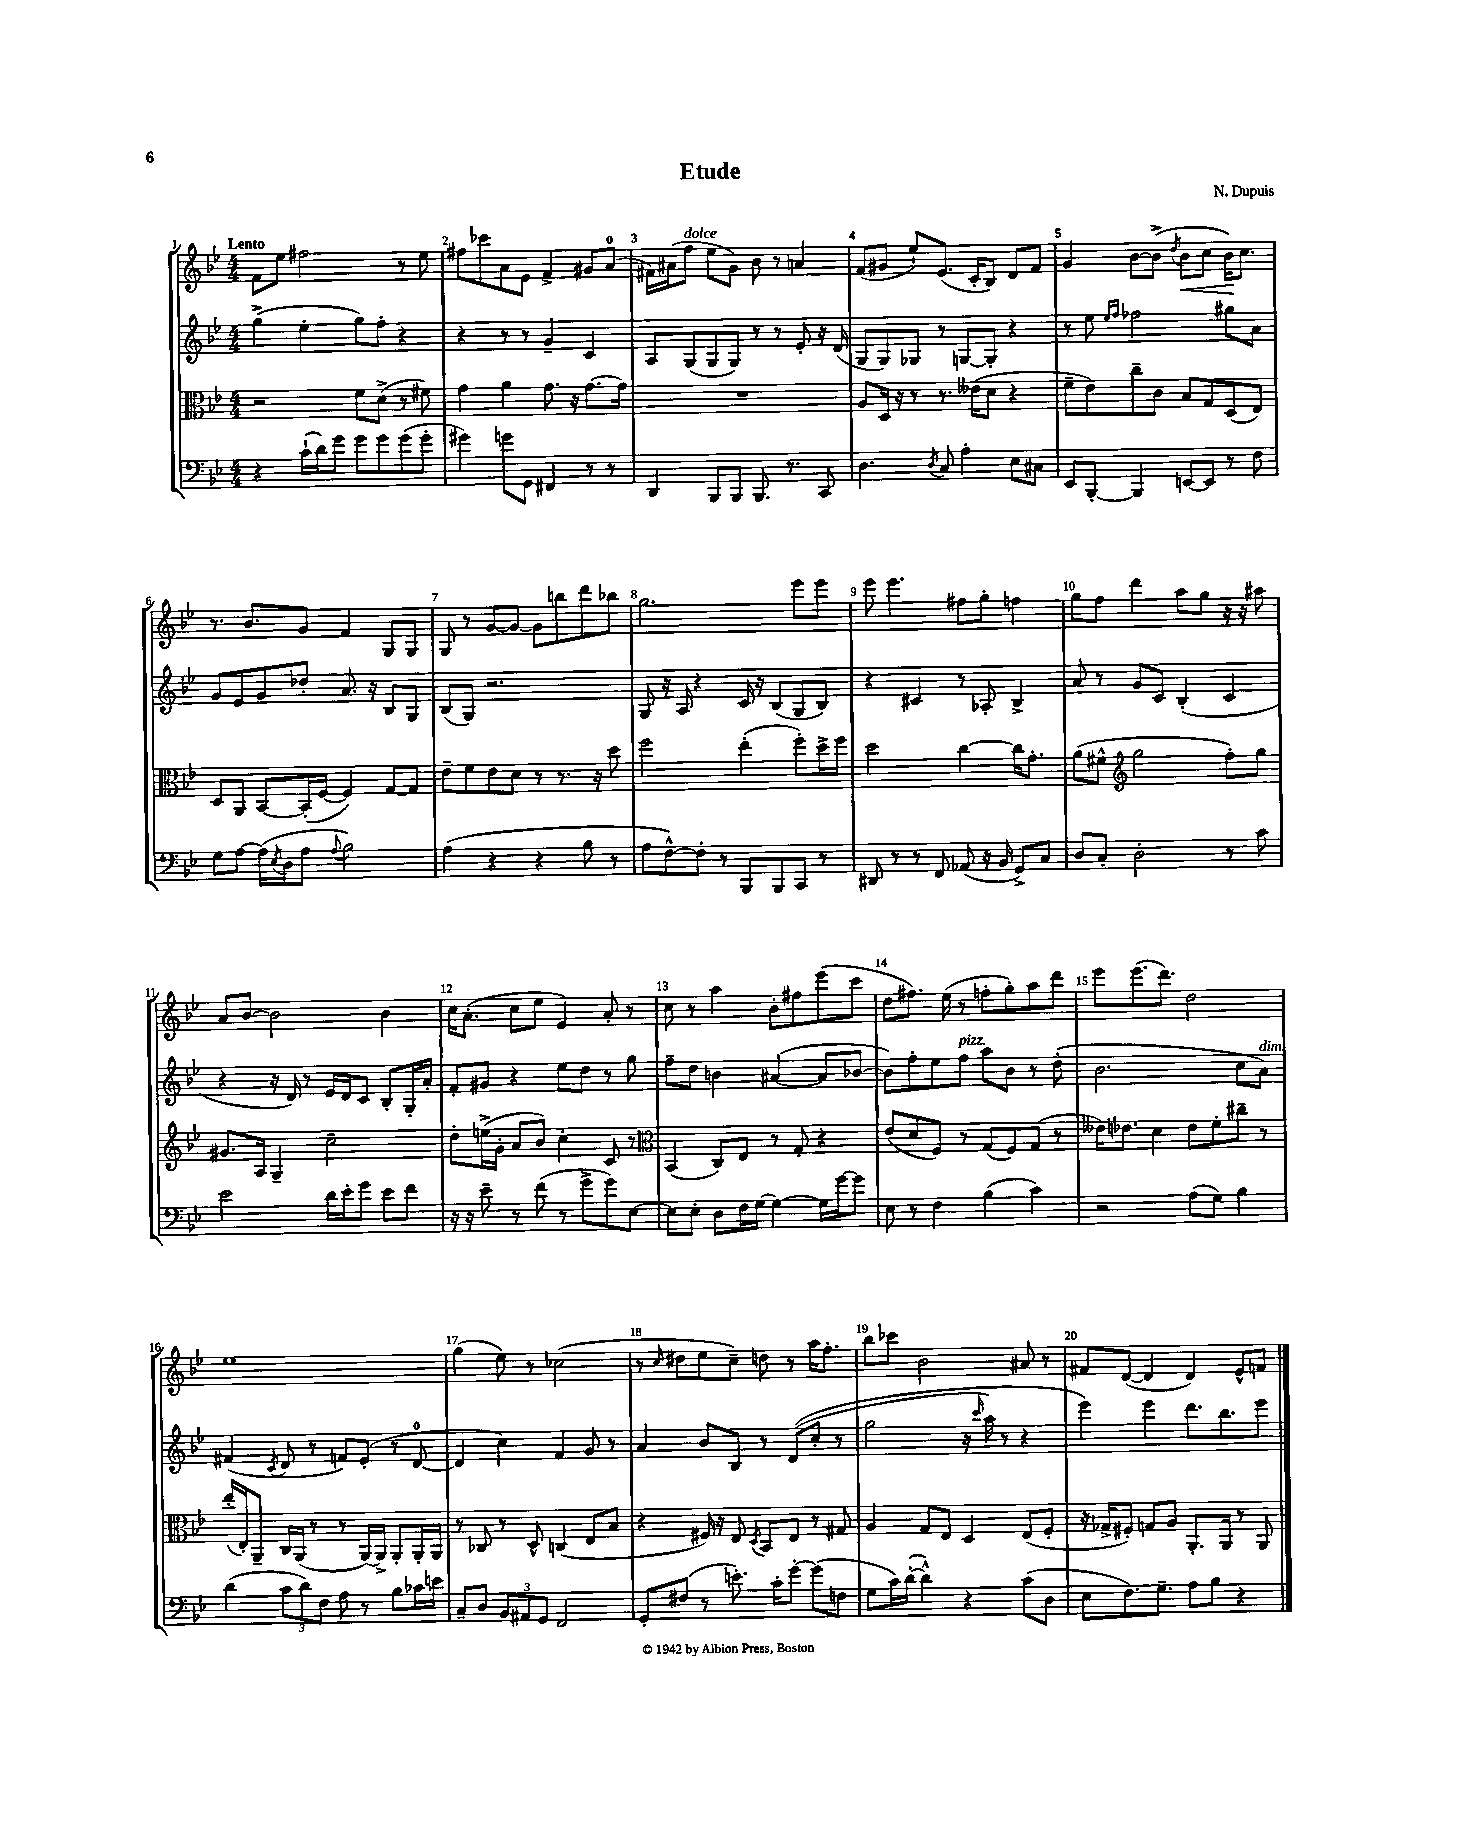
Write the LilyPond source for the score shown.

\header { title = "Etude" composer = "N. Dupuis" }
<<
\new StaffGroup <<
\new Staff = "s0" {
    \clef treble \key bes \major \numericTimeSignature \time 4/4 \tempo "Lento"
    f'8 ees''8 fis''2 r8 ees''8 |
    fis''8 ces'''8 a'8 ees'8 f'4-> gis'8 a'8-0( |
    fis'16) ais'16( f''8^\markup { \italic "dolce" } ees''8 g'8) bes'8 r8 a'4 |
    f'8( gis'8 ees''8-!) ees'8.( c'16-. bes8) d'8 f'8 |
    g'4 bes'8~ bes'8->( \acciaccatura { d''8 } bes'8\< c''8 bes'16\!) c''8. |
    r8. bes'8. g'8 f'4 g8 g8 |
    g8 r8 g'8~ g'8~ g'8 b''8 d'''8 bes''8 |
    g''2. ees'''8 ees'''8 |
    ees'''8 ees'''4. fis''8 g''8-. f''4 |
    g''8 f''8 d'''4 a''8 g''8 r16 r16 ais''8 |
    a'8 bes'8~ bes'2 bes'4 |
    c''16 a'8.-.( c''8 ees''8 ees'4) a'8-. r8 |
    c''8 r8 a''4 bes'8-. fis''8 ees'''8( c'''8 |
    d''8 fis''8.) ees''16( r8 f''8-. g''8-.) a''8 d'''8 |
    ees'''8 ees'''8.( d'''8.) d''2 |
    ees''1 |
    g''4( ees''8) r8 ces''2( |
    r8 \grace { c''16 } dis''8 ees''8 c''8--) d''8 r8 a''16 f''8.-. |
    bes''8 ces'''8 bes'2 ais'8 r8 |
    fis'8 d'8~( d'4 d'4) ees'8-^ f'8 \bar "|." |
}
\new Staff = "s1" {
    \clef treble \key bes \major \numericTimeSignature \time 4/4
    g''4->( ees''4-. g''8) f''8-. r4 |
    r4 r8 r8 g'4-- c'4 |
    a8 g8( g8 g8) r8 r8 ees'8-. r16 d'16( |
    g8 g8) ges8 r8 g8~ g8-. r4 |
    r8 ees''8 \grace { ees''16 f''16 } fes''2 gis''8 a'8 |
    g'8 ees'8 g'8 des''8-. a'8. r16 bes8 g8 |
    bes8( g8) r2. |
    g8 r16 a16 r4 c'16 r16 bes8( g8 bes8) |
    r4 cis'4 r8 aes8-. bes4-> |
    a'8 r8 g'8 c'8 bes4-.( c'4 |
    r4 r16 d'16) r8 ees'16 d'16 c'8 bes8-. g16-. a'16-. |
    f'8-. gis'8 r4 ees''8 d''8 r8 g''8 |
    f''8-- d''8 b'4 ais'4~( ais'8 bes'8~ |
    bes'8) f''8-. ees''8 f''8^\markup { \italic "pizz." } a''8 bes'8 r8 d''8-.( |
    bes'2. c''8 a'8^\markup { \italic "dim." }) |
    fis'4( \acciaccatura { c'8 } d'8 r8 f'8) ees'8-.( r8 d'8-0~ |
    d'4 c''4) f'4 g'8 r8 |
    a'4 bes'8 bes8 r8 d'8(\( c''8-. r8 |
    g''2 r16 \grace { c'''16 } a''16) r8 r4 |
    ees'''4\) ees'''4 d'''8. bes''8. ees'''8 \bar "|." |
}
\new Staff = "s2" {
    \clef alto \key bes \major \numericTimeSignature \time 4/4
    r2 f'8 d'8->( r8 fis'8) |
    g'4 a'4 g'8. r16 g'8.~ g'16 |
    R1 |
    a8 d16 r16 r8 r8. eeses'16( d'8 r4 |
    f'8-- ees'8) c''8-- c'8 bes8 g8 d8( ees8) |
    d8 a,8 bes,8~ bes,16-.( f16~ f4) g8~ g8 |
    ees'8-- f'8 ees'8 d'8 r8 r8. r16 d''8 |
    f''2 ees''4-.( f''8-.) d''16-> f''16 |
    d''2 c''4~ c''16 g'8.-. |
    a'8( fis'8-^ \clef treble g''2 f''8-.) g''8 |
    gis'8. a16 g4-- c''2-- |
    d''8-. e''16->( g'16-. a'8 bes'8) c''4-. c'8 r8 |
    \clef alto bes,4( c8) ees8 r8 g8-. r4 |
    ees'8( d'8 f8) r8 g8( f8) g8( r8 |
    eeses'16) ees'8. d'4 ees'8 f'8-. cis''8-- r8 |
    ees''16-.( ees16-.) a,8-- c16 a,16( r8 r8 a,16~) a,16-> a,8-. a,16-. a,16 |
    r8 ces8 r8 d8-^ c4( ees8 bes8 |
    r4 fis16) r16 ees8 \acciaccatura { d8 } bes,8 ees8 r8 gis8 |
    a4 g8 ees8 d4 ees8( f8-. |
    r16 ges16-> fis8-.) g8 a8 a,8.-. a,16 r8 a,8 \bar "|." |
}
\new Staff = "s3" {
    \clef bass \key bes \major \numericTimeSignature \time 4/4
    r4 c'16-!( d'16) g'8 g'8 g'8 g'8( g'8-. |
    gis'4) g'8 g,8 fis,4 r8 r8 |
    d,4 bes,,8 bes,,8 bes,,8. r8. c,8 |
    d4. \acciaccatura { d8 } c8 a4-. ees8 cis8 |
    ees,8 bes,,8~-. bes,,4 e,8~ e,8 r8 f8 |
    g8 a8~ a16( \acciaccatura { ees8 } d16 a8 \appoggiatura { a8 } bes2) |
    a4( r4 r4 bes8 r8 |
    a8 f8~-^) f8-. r8 bes,,8 bes,,8 c,8 r8 |
    dis,8 r8 r8 f,8 aes,8( r16 bes,16 g,8->) c8 |
    d8 c8-. d2-. r8 c'8 |
    ees'2 d'16 ees'16-. g'8 ees'8 f'8 |
    r16 r16 ees'8-- r8 f'8( r8 g'8-> g'8) ees8~ |
    ees8 ees8-. d8 f16 g16~ g4~ g16 g'16~ g'8 |
    ees8 r8 f4 bes4( c'4) |
    r2 a8( g8) bes4 |
    d'4( \tuplet 3/2 { c'8 d'8) f8 } a8 r8 bes8 ces'16 e'16 |
    c8-- d8 \tuplet 3/2 { bes,8 ais,8 g,8 } f,2 |
    g,8-. fis8( r8 e'8.-.) c'16-. g'8~-. g'8( f8 |
    g8 c'16) d'16~-.( d'4-^) r4 c'8( d8 |
    ees8 f8.) g8.-- a8 bes8 r4 \bar "|." |
}
>>
>>
\layout { \context { \Score \override BarNumber.break-visibility = ##(#f #t #t) barNumberVisibility = #all-bar-numbers-visible } }
